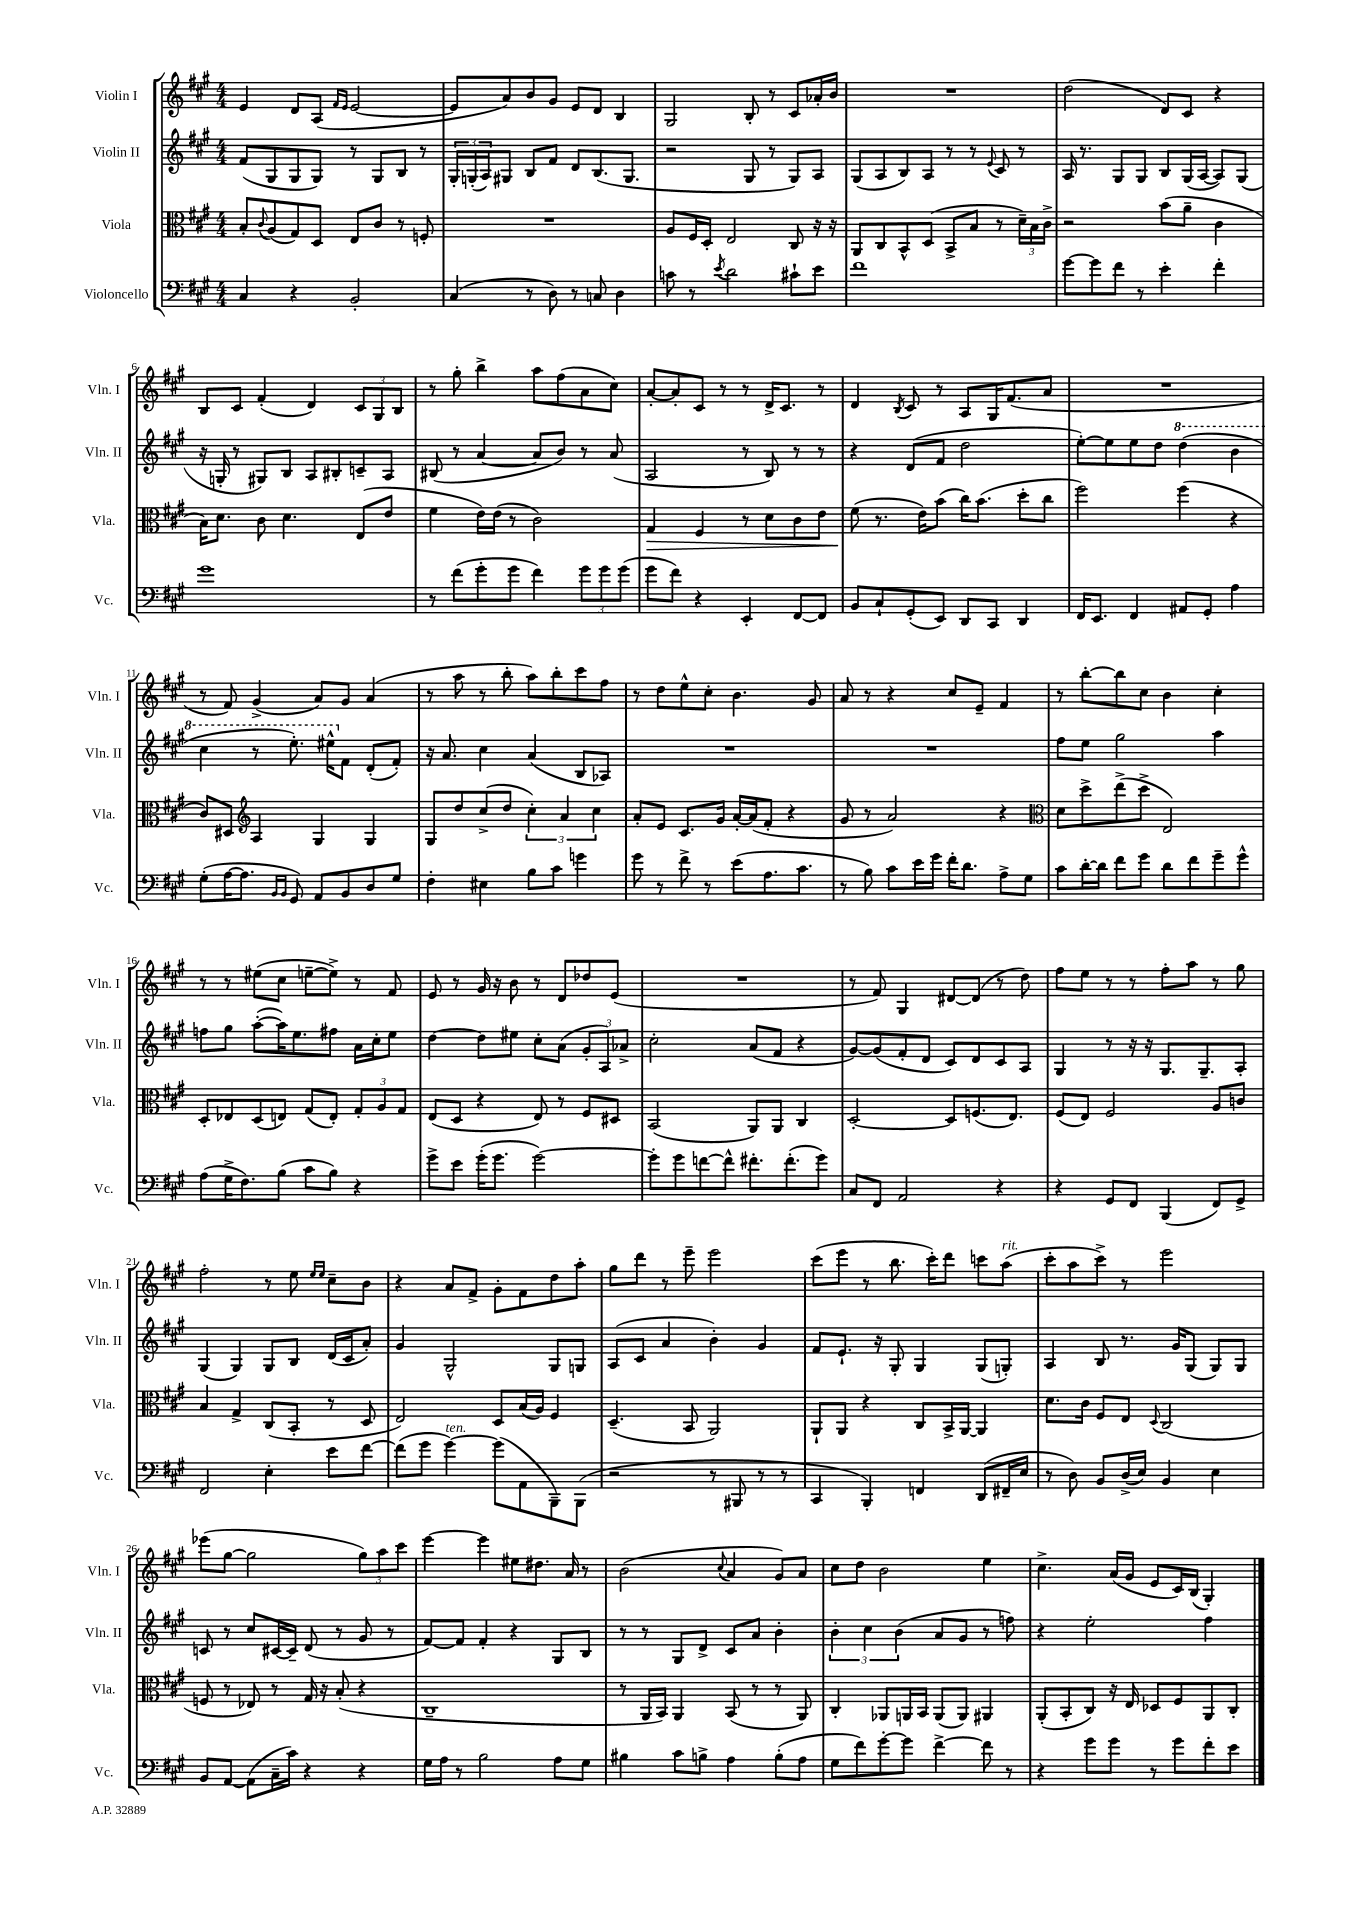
<<
\new StaffGroup <<
\new Staff = "s0" \with { instrumentName = "Violin I" shortInstrumentName = "Vln. I" } {
    \clef treble \key a \major \numericTimeSignature \time 4/4
    e'4 d'8 a8( \grace { fis'16 e'16 } e'2~ |
    e'8 a'8) b'8 gis'8 e'8 d'8 b4 |
    gis2 b8-. r8 cis'8 aes'16-. b'16 |
    R1 |
    d''2( d'8) cis'8 r4 |
    b8 cis'8 fis'4-.( d'4) \tuplet 3/2 { cis'8 gis8 b8 } |
    r8 gis''8-. b''4-> a''8 fis''8( a'8 cis''8) |
    a'8~-. a'8-. cis'8 r8 r8 d'16-> cis'8. r8 |
    d'4 \acciaccatura { b8 } cis'8 r8 a8 gis16 fis'8.( a'8 |
    R1 |
    r8 fis'8) gis'4->( a'8) gis'8 a'4( |
    r8 a''8 r8 b''8-. a''8) b''8-. cis'''8 fis''8 |
    r8 d''8 e''8-^ cis''8-. b'4. gis'8 |
    a'8 r8 r4 cis''8 e'8-- fis'4 |
    r8 b''8~-. b''8 cis''8 b'4 cis''4-. |
    r8 r8 eis''8( cis''8 e''8~-- e''8->) r8 fis'8 |
    e'8 r8 gis'16 r16 b'8 r8 d'8 des''8 e'8( |
    R1 |
    r8 fis'8) gis4 dis'8~ dis'8( r8 d''8) |
    fis''8 e''8 r8 r8 fis''8-. a''8 r8 gis''8 |
    fis''2-. r8 e''8 \grace { e''16 e''16 } cis''8-- b'8 |
    r4 a'8 fis'8-> gis'8-. fis'8 d''8 a''8-. |
    gis''8 d'''8 r8 e'''8-- e'''2 |
    cis'''8( e'''8 r8 b''8. cis'''16-.) d'''8 c'''8 a''8^\markup { \italic "rit." }( |
    cis'''8-. a''8 cis'''8->) r8 e'''2 |
    ees'''8( gis''8~ gis''2 \tuplet 3/2 { gis''8) a''8 cis'''8 } |
    e'''4~ e'''4 eis''8 dis''8. a'16 r8 |
    b'2( \appoggiatura { cis''8 } a'4 gis'8) a'8 |
    cis''8 d''8 b'2 e''4 |
    cis''4.-> a'16( gis'16 e'8 cis'16) b16( gis4-.) \bar "|." |
}
\new Staff = "s1" \with { instrumentName = "Violin II" shortInstrumentName = "Vln. II" } {
    \clef treble \key a \major \numericTimeSignature \time 4/4
    fis'8( gis8 gis8 gis8) r8 gis8 b8 r8 |
    \tuplet 3/2 { gis16-. g16-.( a16) } gis8 b8 fis'8 d'8 b8.( gis8. |
    r2 gis8 r8 gis8) a8 |
    gis8( a8 b8) a8 r8 r8 \appoggiatura { e'8 } cis'8 r8 |
    a16 r8. gis8 gis8 b8 gis16( a16~ a8) gis8( |
    r16 g16-. r8 gis8) b8 a8 bis8-. c'8-- a8 |
    bis8( r8 a'4~ a'8 b'8) r8 a'8( |
    a2 r8 b8) r8 r8 |
    r4 d'8( fis'8 d''2 |
    e''8~-.) e''8 e''8 d''8 \ottava #1 d'''4( b''4 |
    cis'''4 r8 e'''8.-.) eis'''16-^ \ottava #0 fis'8 d'8-.( fis'8-.) |
    r16 a'8. cis''4 a'4( b8 aes8) |
    R1 |
    R1 |
    fis''8 e''8 gis''2 a''4 |
    f''8 gis''8 a''8~-.( a''16) e''8. fis''8 a'16 cis''16-. e''8 |
    d''4~ d''8 eis''8 cis''8-. a'8( \tuplet 3/2 { gis'8-. a8) aes'8-> } |
    cis''2-. a'8( fis'8 r4 |
    gis'8~) gis'8( fis'8-. d'8 cis'8) d'8 cis'8 a8 |
    gis4 r8 r16 r16 gis8. gis8.-- a8-. |
    gis4( gis4) gis8 b8 d'16( cis'16 a'8-.) |
    gis'4 gis2-^ gis8 g8 |
    a8( cis'8 a'4 b'4-.) gis'4 |
    fis'8 e'8.-! r16 gis8-. gis4 gis8( g8-.) |
    a4 b8 r8. gis'16 gis8( gis8) gis8 |
    c'8 r8 cis''8 cis'16~ cis'16-- d'8( r8 gis'8 r8 |
    fis'8~) fis'8 fis'4-. r4 gis8 b8 |
    r8 r8 gis8 d'8-> cis'8 a'8 b'4-. |
    \tuplet 3/2 { b'4-. cis''4 b'4( } a'8 gis'8 r8 f''8) |
    r4 e''2-. fis''4 \bar "|." |
}
\new Staff = "s2" \with { instrumentName = "Viola" shortInstrumentName = "Vla." } {
    \clef alto \key a \major \numericTimeSignature \time 4/4
    b8-. \appoggiatura { cis'8 } a8( gis8) d8 e8 cis'8 r8 f8-. |
    R1 |
    a8 fis16 d16-. e2 cis8 r16 r16 |
    a,8 cis8 b,8-^ d8( b,8-> b8 r8 \tuplet 3/2 { d'16--) b16 cis'16-> } |
    r2 b'8( a'8-- cis'4 |
    b16) d'8. cis'8 d'4. e8( e'8 |
    fis'4 e'16) e'16( r8 cis'2) |
    gis4\> fis4 r8 d'8 cis'8 e'8 |
    fis'8\!( r8. e'16) b'8( cis''16) b'8.( d''8-. cis''8 |
    fis''2) fis''4( r4 |
    cis'8) dis8 \clef treble a4 gis4 gis4 |
    gis8 d''8 cis''8->( d''8 \tuplet 3/2 { cis''4-.) a'4 cis''4 } |
    a'8-. e'8 cis'8. gis'16 a'16~-. a'16( fis'8-. r4 |
    gis'8 r8 a'2) r4 |
    \clef alto d'8 d''8-> e''8->( d''8-> e2) |
    d8-. ees8 d8( e8) gis8( e8-.) \tuplet 3/2 { gis8-. a8 gis8 } |
    e8( d8 r4 e8) r8 fis8 dis8 |
    b,2( a,8) a,8 cis4 |
    d2~-. d8 f8.( e8.) |
    fis8( e8) fis2 a8 c'8 |
    b4 gis4-> cis8( b,8-. r8 d8 |
    e2) d8 b16( a16) fis4 |
    d4.--( b,8 a,2) |
    a,8-! a,8 r4 cis8 b,16-> a,16~ a,4 |
    d'8. cis'16 fis8 e8 \appoggiatura { d8 } cis2( |
    f8 r8 ees8) r8 gis16 r16 b8-.( r4 |
    cis1-- |
    r8 a,16 b,16) a,4 b,8( r8 r8 a,8) |
    cis4-. aes,8 a,16 b,16 a,8( a,8) ais,4 |
    a,8-.( b,8-. cis8) r16 e16 des8 fis8 a,8 cis8-. \bar "|." |
}
\new Staff = "s3" \with { instrumentName = "Violoncello" shortInstrumentName = "Vc." } {
    \clef bass \key a \major \numericTimeSignature \time 4/4
    cis4 r4 b,2-. |
    cis4( r8 d8) r8 c8 d4 |
    c'8 r8 \acciaccatura { e'8 } d'2 cis'8-! e'8 |
    fis'1 |
    gis'8~ gis'8 fis'8 r8 e'4-. fis'4-. |
    gis'1 |
    r8 fis'8( gis'8-. gis'8 fis'4) \tuplet 3/2 { gis'8 gis'8 gis'8( } |
    gis'8 fis'8) r4 e,4-. fis,8~ fis,8 |
    b,8 cis8-! gis,8-.( e,8) d,8 cis,8 d,4 |
    fis,16 e,8. fis,4 ais,8 gis,8-. a4 |
    gis8-.( a16~ a8. \grace { b,16 b,16 } gis,8) a,8 b,8 d8 gis8 |
    fis4-. eis4 b8 cis'8 g'4 |
    gis'8 r8 fis'8-> r8 e'8( a8. cis'8. |
    r8 b8) cis'8 e'16 gis'16 fis'16-. d'8. a8-> gis8 |
    cis'8 d'16~-. d'16 fis'8 gis'8 d'8 fis'8 gis'8-- gis'8-^ |
    a8( gis16-> fis8.) b8( cis'8 b8) r4 |
    gis'8-> e'8 gis'16-.( gis'8. gis'2~) |
    gis'8-. gis'8 f'8~ f'8-^ fis'8.-. fis'8.-.( gis'8) |
    cis8 fis,8 a,2 r4 |
    r4 gis,8 fis,8 b,,4( fis,8) gis,8-> |
    fis,2 e4-. e'8 fis'8~ |
    fis'8( gis'8 gis'4~^\markup { \italic "ten." }) gis'8( a,8 b,,8--) b,,8( |
    r2 r8 bis,,8 r8 r8 |
    cis,4 b,,4-.) f,4 d,8( fis,16-- e16 |
    r8 d8) b,8 d16->( e16) b,4 e4 |
    b,8 a,8~ a,8( cis16-- cis'16) r4 r4 |
    gis16 a16 r8 b2 a8 gis8 |
    bis4 cis'8 b8-> a4 b8-.( a8 |
    gis8 fis'8) gis'8~-. gis'8 fis'4~-> fis'8 r8 |
    r4 gis'8 gis'8 r8 gis'8 fis'8-. e'8 \bar "|." |
}
>>
>>
